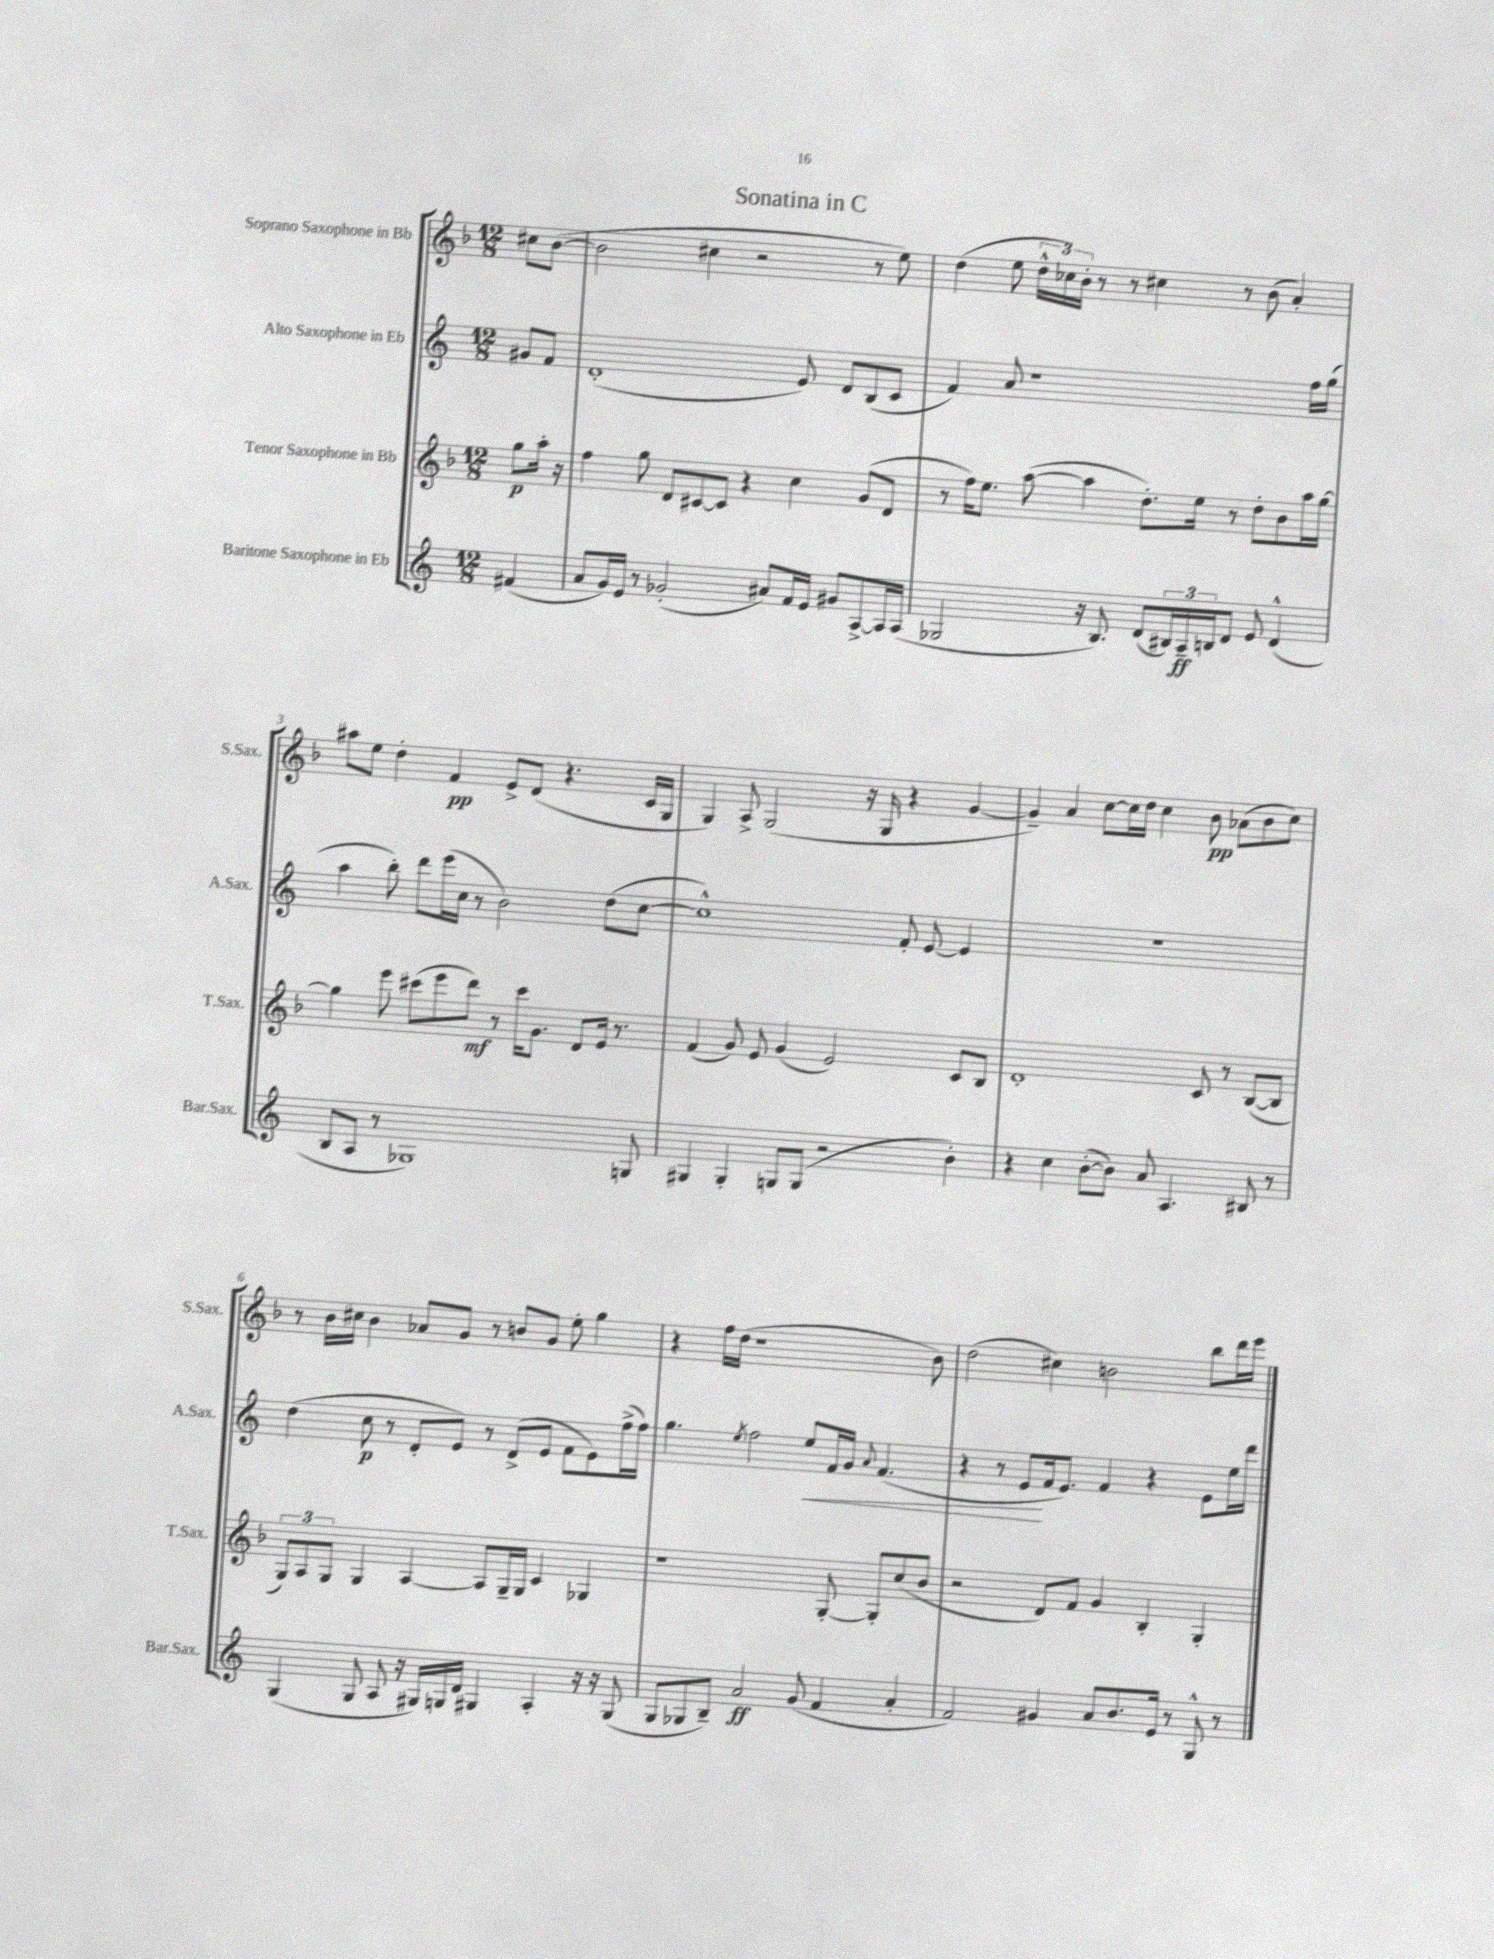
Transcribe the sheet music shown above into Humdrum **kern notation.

**kern	**dynam	**kern	**dynam	**kern	**dynam	**kern	**dynam
*part4	*part4	*part3	*part3	*part2	*part2	*part1	*part1
*staff4	*staff4	*staff3	*staff3	*staff2	*staff2	*staff1	*staff1
*I"Baritone Saxophone in Eb	*	*I"Tenor Saxophone in Bb	*	*I"Alto Saxophone in Eb	*	*I"Soprano Saxophone in Bb	*
*I'Bar.Sax.	*	*I'T.Sax.	*	*I'A.Sax.	*	*I'S.Sax.	*
*clefG2	*	*clefG2	*	*clefG2	*	*clefG2	*
*k[]	*	*k[b-]	*	*k[]	*	*k[b-]	*
*M12/8	*	*M12/8	*	*M12/8	*	*M12/8	*
=	=	=	=	=	=	=	=
(4f#X/	.	8gg\L	p	8g#X/L	.	8cc#X\L	.
.	.	16aa'\Jk	.	8f/J	.	([8b-\J	.
.	.	16r	.	.	.	.	.
=1	=1	=1	=1	=1	=1	=1	=1
8a/L	.	4ff\	.	(1d'	.	2b-\]	.
16g/L)	.	.	.	.	.	.	.
16e/JJ	.	.	.	.	.	.	.
8r	.	8gg\	.	.	.	.	.
(2g-X'/	.	8d/L	.	.	.	.	.
.	.	[8c#X/	.	.	.	4cc#X\	.
.	.	8c#/J]	.	.	.	.	.
.	.	4r	.	.	.	2r	.
8a#X/L)	.	.	.	.	.	.	.
16f/L	.	4cc\	.	8e/)	.	.	.
16e/JJ	.	.	.	.	.	.	.
8g#X/L	.	.	.	8d/L	.	.	.
[8A^/	.	(8g/L	.	(8B/	.	8r	.
16A/L]	.	8d/J	.	8c/J	.	8ee\)	.
(16A/JJ	.	.	.	.	.	.	.
=2	=2	=2	=2	=2	=2	=2	=2
2G-X/	.	8r	.	4f/)	.	(4dd\	.
.	.	16ff\KL)	.	.	.	.	.
.	.	8.ee\J	.	.	.	.	.
.	.	.	.	8a/	.	8ee\	.
.	.	([8aa\	.	1r	.	24dd^^\LL	.
.	.	.	.	.	.	24cc-X\)	.
.	.	.	.	.	.	24b-'\JJ	.
16r	.	4aa\]	.	.	.	8r	.
8.B/)	.	.	.	.	.	.	.
.	.	.	.	.	.	8r	.
(8d/L	.	8.dd'\L)	.	.	.	4cc#X\	.
24B#X/L)	.	.	.	.	.	.	.
24A~/	ff	.	.	.	.	.	.
.	.	16ee\Jk	.	.	.	.	.
24Bn/J	.	.	.	.	.	.	.
8d/J	.	8r	.	.	.	8r	.
8e/	.	8dd'\L	.	.	.	(8b-\	.
(4d^^/	.	8b-\	.	.	.	4a'/)	.
.	.	16aa\L	.	16ff\LL	.	.	.
.	.	[16gg\JJ	.	(16gg\JJ	.	.	.
!!LO:LB:g=z
=3	=3	=3	=3	=3	=3	=3	=3
8B/L	.	4gg\]	.	4aa\	.	8aa#X\L	.
8A/J	.	.	.	.	.	8ee\J	.
8r	.	8eee\	.	8bb'\)	.	4dd'\	.
1G-X)	.	(8ccc#X\L	.	8ddd\L	.	.	.
.	.	8eee\	.	(16eee\L	.	4f/	pp
.	.	.	.	16cc\JJ	.	.	.
.	.	8ddd\J)	mf	8r	.	.	.
.	.	8r	.	2b\)	.	8e^/L	.
.	.	16ccc#\KL	.	.	.	(8d/J	.
.	.	8.g\J	.	.	.	.	.
.	.	.	.	.	.	4.r	.
.	.	8d/L	.	.	.	.	.
.	.	16e/Jk	.	(8dd\L	.	.	.
.	.	8.r	.	.	.	.	.
8Gn/	.	.	.	[8cc\J	.	16c/LL	.
.	.	.	.	.	.	16G/JJ	.
=4	=4	=4	=4	=4	=4	=4	=4
4G#X/	.	(4f/	.	1cc^^])	.	4G/)	.
4G#'/	.	8g/)	.	.	.	8A^/	.
.	.	8e/	.	.	.	(2G/	.
8Gn/L	.	(4g/	.	.	.	.	.
(8G/J	.	.	.	.	.	.	.
2r	.	2e/)	.	.	.	.	.
.	.	.	.	.	.	16r	.
.	.	.	.	.	.	16G/	.
.	.	.	.	8f'/	.	4r	.
.	.	.	.	[8e/	.	.	.
4b'\)	.	8c/L	.	4e/]	.	[4g/	.
.	.	8B-/J	.	.	.	.	.
=5	=5	=5	=5	=5	=5	=5	=5
4r	.	1d'	.	1.r	.	4g~/])	.
4cc\	.	.	.	.	.	4a/	.
([8b'\L	.	.	.	.	.	[8cc\L	.
8b\J])	.	.	.	.	.	16cc\L]	.
.	.	.	.	.	.	16dd\JJ	.
8a/	.	.	.	.	.	4cc\	.
4.A/	.	.	.	.	.	.	.
.	.	8c/	.	.	.	8b-\	pp
.	.	8r	.	.	.	(8a-X\L	.
8B#X/	.	([8B-/L	.	.	.	8b-\	.
8r	.	8B-/J]	.	.	.	8cc\J)	.
!!LO:LB:g=z
=6	=6	=6	=6	=6	=6	=6	=6
(4G/	.	12G/L)	.	(4dd\	.	8r	.
.	.	12A/	.	.	.	.	.
.	.	.	.	.	.	16b-\LL	.
.	.	12G/J	.	.	.	.	.
.	.	.	.	.	.	16cc#X\JJ	.
8G/	.	4G/	.	8cc\	p	4b-\	.
8A/	.	.	.	8r	.	.	.
16r	.	[4A/	.	8d'/L	.	8a-X/L	.
16G#X/LL)	.	.	.	.	.	.	.
16Gn/	.	.	.	8e/J)	.	8g/J	.
16d/JJ	.	.	.	.	.	.	.
4G#X/	.	8A/L]	.	8r	.	8r	.
.	.	16G~/L	.	(8d^/L	.	8bn/L	.
.	.	16G/JJ	.	.	.	.	.
4A'/	.	4c/	.	8e/J	.	8g/J	.
.	.	.	.	8f\L	.	8ee'\	.
16r	.	4G-X/	.	8e\)	.	4gg\	.
16r	.	.	.	.	.	.	.
(8G#/	.	.	.	(16ff^\L	.	.	.
.	.	.	.	16ff\JJ)	.	.	.
=7	=7	=7	=7	=7	=7	=7	=7
8G/L	.	1r	.	4.gg\	.	4r	.
8G-X/	.	.	.	.	.	.	.
8B~/J)	.	.	.	.	.	16ff\LL	.
.	.	.	.	.	.	(16dd\JJ	.
.	.	.	.	8qee/	.	.	.
2a/	ff	.	.	2ff\	.	1r	.
!	!	!	!	!	!LO:HP:b	!	!
(8g/	.	.	.	8ee/L	<	.	.
4f/	.	[8G'/	.	16f/L	.	.	.
.	.	.	.	16g/JJ	.	.	.
.	.	.	.	8qqa/	.	.	.
.	.	8G'/L]	.	(4.f/	.	.	.
4a'/	.	(8cc/	.	.	.	.	.
.	.	8b-/J	.	.	.	8b-\)	.
=8	=8	=8	=8	=8	=8	=8	=8
2f/)	.	2r	.	4r	.	(2dd\	.
.	.	.	.	8r	.	.	.
.	.	.	.	8e/L	.	.	.
4g#X/	.	8d/L)	.	16f/k	[	4cc#X\)	.
.	.	.	.	8.e/J)	.	.	.
.	.	8f/J	.	.	.	.	.
8a/L	.	4g/	.	4f/	.	2bn\	.
8.b/	.	.	.	.	.	.	.
.	.	4B-'/	.	4r	.	.	.
16e/Jk	.	.	.	.	.	.	.
8r	.	.	.	.	.	.	.
8G^^/	.	4G'/	.	8e\L	.	8bb-\L	.
8r	.	.	.	16ee\L	.	16ddd\L	.
.	.	.	.	16ddd\JJ	.	16eee\JJ	.
==	==	==	==	==	==	==	==
*-	*-	*-	*-	*-	*-	*-	*-
